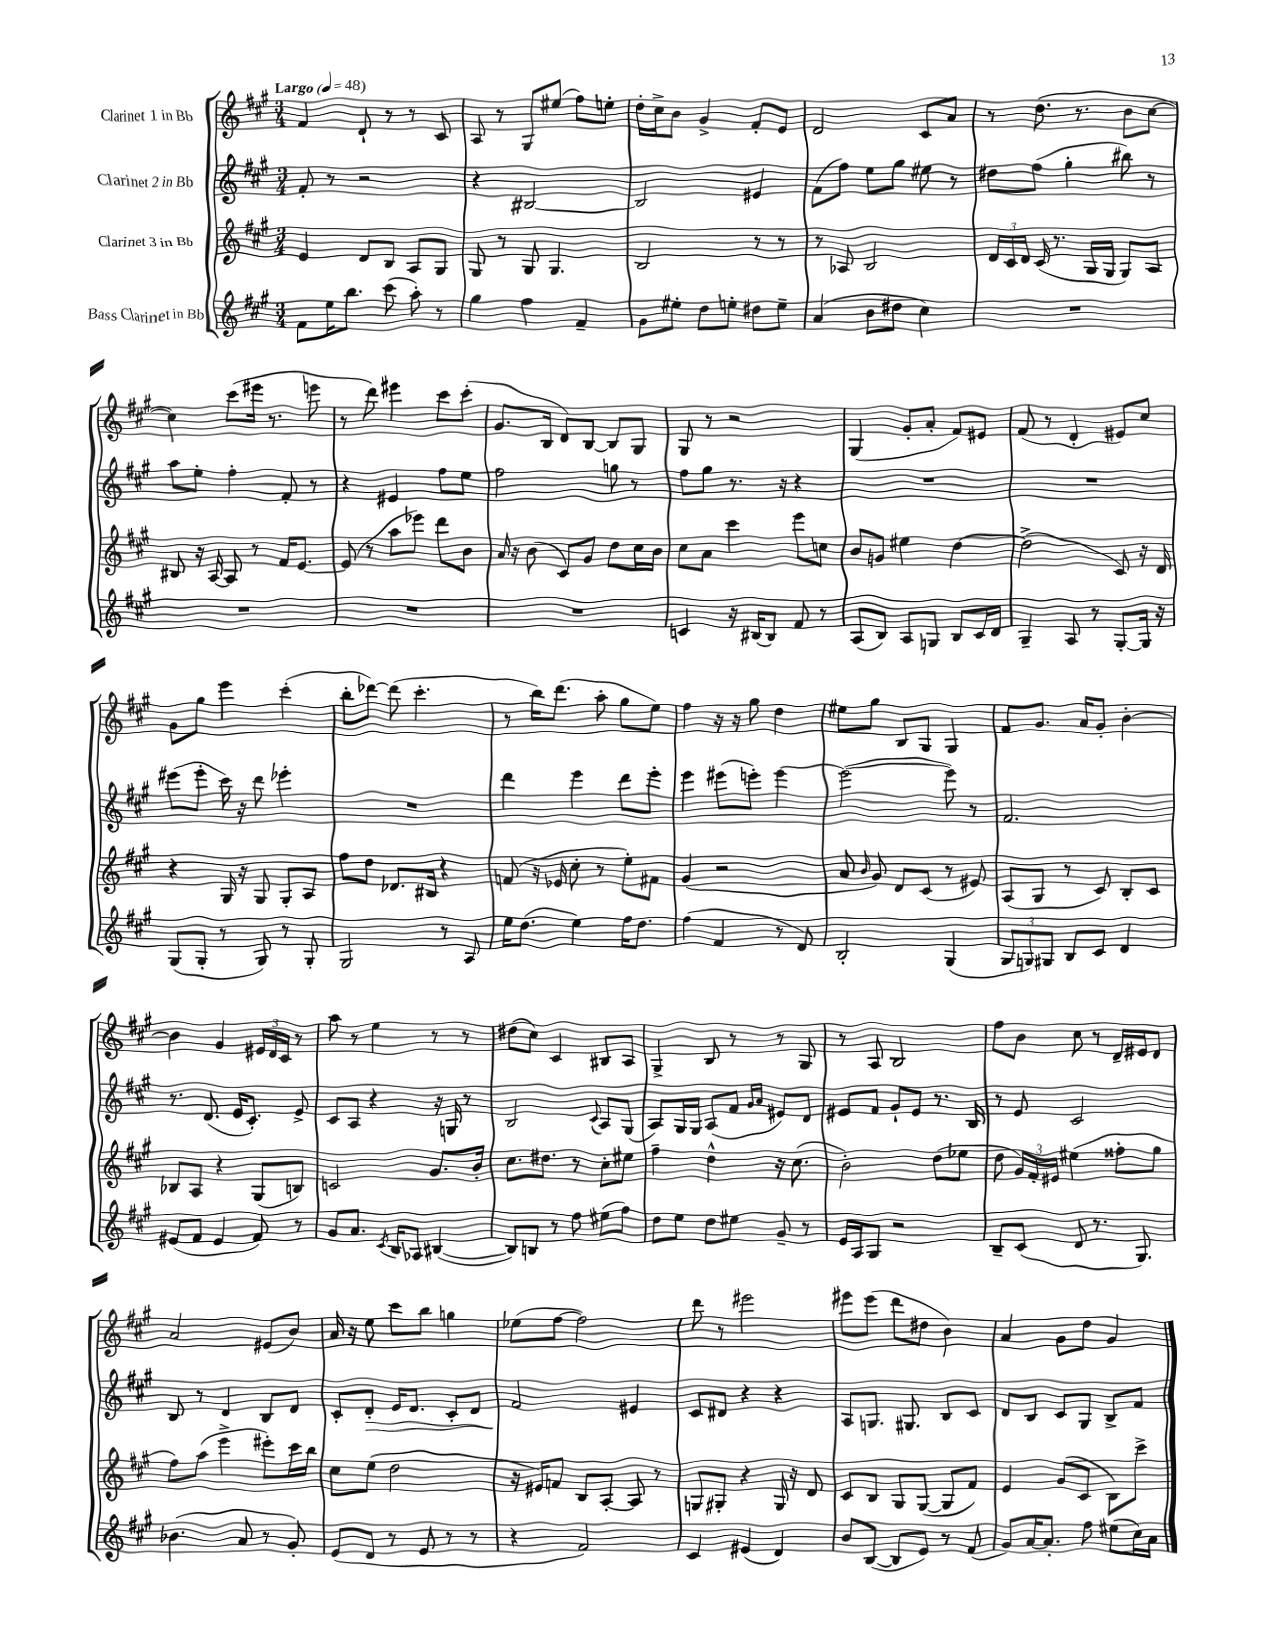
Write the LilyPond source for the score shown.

<<
\new StaffGroup <<
\new Staff = "s0" \with { instrumentName = "Clarinet 1 in Bb" } {
    \clef treble \key a \major \numericTimeSignature \time 3/4 \tempo "Largo" 4 = 48
    \autoBeamOff fis'4 d'8-! r8 r8 cis'8 |
    a8 r8 gis8[ eis''8]( fis''8[) e''8]-. |
    d''16[-. cis''16-> b'8] gis'4-> fis'8[-. e'8] |
    d'2 cis'8[ a'8] |
    r8 d''8.( r8. b'8[ cis''8]~ |
    cis''4) cis'''8[( eis'''16] r8. e'''8 |
    r8 d'''8) eis'''4 cis'''8[ cis'''8]-.( |
    gis'8.[ b16] d'8[) b8]~ b8[ gis8] |
    gis8 r8 r2 |
    gis4( gis'8[-. a'8]-. fis'8[) eis'8] |
    fis'8( r8 d'4-. eis'8[) cis''8] |
    gis'8[ gis''8] e'''4 cis'''4-.( |
    b''8[-. des'''8]~) des'''8( cis'''4.-. |
    r8 b''16[) d'''8.]( a''8-. gis''8[ e''8]) |
    fis''4 r16 r16 gis''8 d''4 |
    eis''8[ gis''8] b8[ gis8] gis4 |
    fis'8[ gis'8.] a'16[ gis'8]-. b'4~-. |
    b'4 gis'4 \tuplet 3/2 { eis'16[ d'16 cis'16] } r8 |
    a''8 r8 e''4 r8 r8 |
    dis''8[( cis''8]) cis'4 bis8[ a8] |
    gis4-> b8 r8 r8 gis8 |
    r8 a8 b2 |
    fis''8[ b'8] cis''8 r8 d'16[-- eis'16 d'8] |
    a'2 eis'8[( b'8]) |
    a'16 r16 e''8 cis'''8[ b''8] g''4 |
    ees''8[( fis''8]~ fis''2) |
    d'''8 r8 eis'''2 |
    eis'''8[ eis'''8]( d'''8[ dis''8] b'4) |
    a'4 gis'8[ d''8] gis'4 \bar "|." |
}
\new Staff = "s1" \with { instrumentName = "Clarinet 2 in Bb" } {
    \clef treble \key a \major \numericTimeSignature \time 3/4
    \autoBeamOff fis'8-. r8 r2 |
    r4 bis2~ |
    bis2 eis'4 |
    fis'8[( fis''8]) e''8[ gis''8] eis''8 r8 |
    dis''8[ fis''8]( gis''4-. bis''8) r8 |
    a''8[ e''8]-. fis''4-. fis'8-. r8 |
    r4 eis'4 fis''8[ e''8] |
    fis''2 g''8 r8 |
    fis''8[ gis''8] r8. r16 r4 |
    R2. |
    R2. |
    eis'''8[( eis'''8]-. cis'''16) r16 d'''8 ees'''4-. |
    R2. |
    d'''4 e'''4 d'''8[ e'''8]-. |
    e'''4 eis'''8[( e'''8]-.) e'''4~ |
    e'''2~( e'''8) r8 |
    fis'2. |
    r8. d'8.( e'16[ cis'8.]-.) e'8-> |
    cis'8[ a8] r4 r16 g16 r8 |
    b2 \appoggiatura { cis'8 } a8[ gis8]( |
    a8[) gis16 gis16] a8[( fis'8] \grace { gis'16[ a'16] } eis'8[) d'8] |
    eis'8[ fis'8] gis'8[-! eis'8] r8. b16 |
    r8 e'8 cis'2 |
    b8 r8 d'4 b8[ d'8] |
    cis'8[-. d'8]-.\> e'16[ d'8.] cis'8[-. d'8] |
    fis'2\! eis'4 |
    cis'8[ dis'8] r4 r4 |
    a8[ g8.] gis8. b8[ cis'8] |
    d'8[ b8] cis'8[ gis8] b8[-> fis'8] \bar "|." |
}
\new Staff = "s2" \with { instrumentName = "Clarinet 3 in Bb" } {
    \clef treble \key a \major \numericTimeSignature \time 3/4
    \autoBeamOff e'4 d'8[ b8] a8[ gis8] |
    gis8 r8 gis8 gis4. |
    b2 r8 r8 |
    r8 aes8 b2 |
    \tuplet 3/2 { d'16[ cis'16 d'16] } cis'16( r8. gis16[ gis16] gis8[) a8] |
    bis8 r16 a16~ a8 r8 fis'16[ e'8.]~ |
    e'8( r8 a''8[ ees'''8]) d'''8[ b'8] |
    a'16 r16 b'8( cis'8[) gis'8] d''8[ cis''16 b'16] |
    cis''8[ a'8] cis'''4 e'''8[ c''8] |
    b'8[ g'8] eis''4 d''4~ |
    d''2->( cis'8) r16 d'16 |
    r4 gis16 r16 gis8 gis8[-. a8] |
    fis''8[ d''8] des'8.[ bis16] r4 |
    f'8( r16 ees'16 cis''8-. r8 e''8[-.) fis'8] |
    gis'4( r2 |
    a'8 \grace { b'16 } gis'8) d'8[ cis'8]( r8 eis'8) |
    a8[( gis8] r8 cis'8) b8[-. cis'8] |
    bes8[ a8] r4 gis8[( b8]) |
    c'2 gis'8.[ b'16]-. |
    cis''8.[ dis''8.] r8 cis''8[-. eis''8] |
    fis''4-- d''4-^ r16 cis''8.( |
    b'2-.) d''8[( ees''8] |
    d''8 \tuplet 3/2 { gis'16[) fis'16-. eis'16] } eis''4( fisis''8[-. gis''8] |
    fis''8[) a''8]( e'''4-> eis'''8[-.) cis'''16 b''16] |
    cis''8[ e''8]( d''2 |
    r16 eis'16[) f'8] b8[ a8]~-. a8 r8 |
    g8[ gis8]-. r4 gis16 r16 d'8 |
    cis'8[ b8] gis8[ gis8]~( gis8[ fis'8]) |
    e'4 gis'8[( cis'8] b8[) cis'''8]-> \bar "|." |
}
\new Staff = "s3" \with { instrumentName = "Bass Clarinet in Bb" } {
    \clef treble \key a \major \numericTimeSignature \time 3/4
    \autoBeamOff fis'8[ e''16 b''8.] cis'''8( a''8-.) r8 |
    gis''4 fis''4 fis'4-- |
    gis'8[ eis''8]-. d''8[ e''8]-. dis''8[ e''8]-- |
    a'4( b'8[ dis''8] cis''4) |
    R2. |
    R2. |
    R2. |
    R2. |
    c'4 r16 bis16[~ bis8] fis'8 r8 |
    a8[( b8]) a8[ g8] b8[ cis'16 d'16] |
    gis4-- a8 r8 gis8[~-. gis16] r16 |
    gis8[( gis8]-. r8 gis8) r8 gis8-. |
    gis2 r8 a8 |
    e''16[ d''8.]( e''4) fis''16[ d''8.] |
    fis''4( fis'4 r8 d'8) |
    b2-. gis4( |
    \tuplet 3/2 { gis8[ g8) gis8] } b8[ cis'8] d'4 |
    eis'8[( fis'8] eis'4 fis'8) r8 |
    gis'8[ a'8.] \acciaccatura { cis'8 } b16[ aes8] bis4~( |
    bis8[) b8] r8 fis''8 eis''8[( fis''8]) |
    d''8[ e''8] d''8[ eis''8] gis'8-- r8 |
    e'16[ a16 gis8] r2 |
    b8[-- cis'8]( d'8 r8. gis8.) |
    bes'4.( a'8 r8 gis'8-.) |
    e'8[( d'8] r8 e'8 r8 r8 |
    r4 fis'2) |
    cis'4 eis'4( d'4) |
    b'8[ b8]~( b8[ e'8]) r8 fis'8( |
    gis'8[) a'16~ a'8.]-. fis''8 eis''8[( cis''16) a'16] \bar "|." |
}
>>
>>
\layout { \context { \Score \remove "Bar_number_engraver" } }
